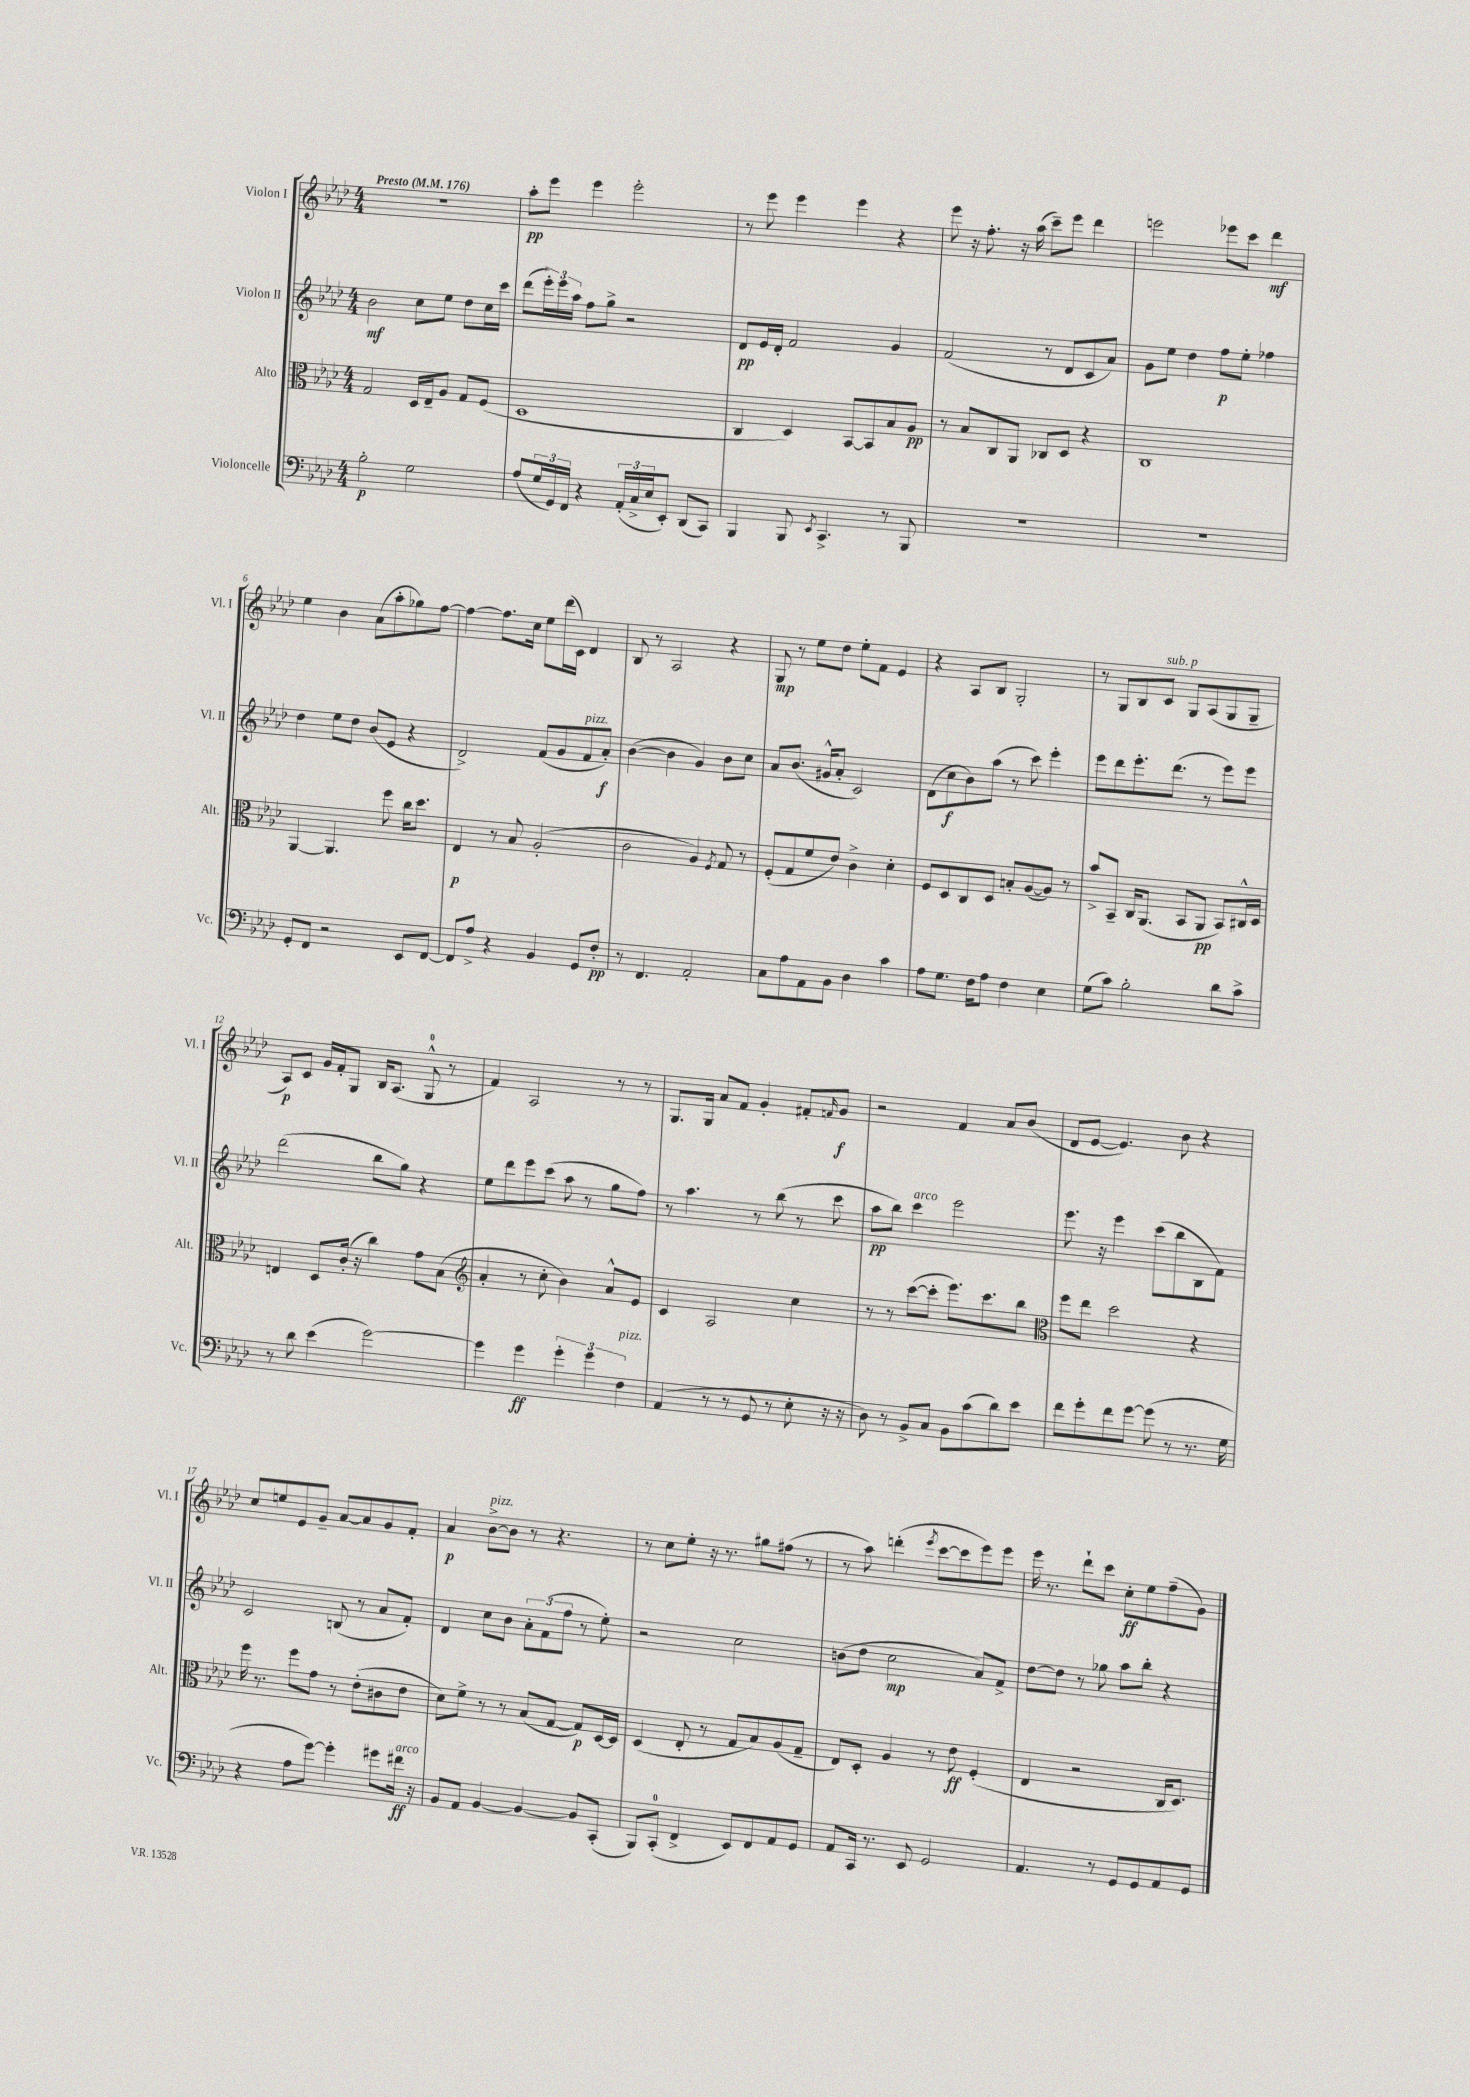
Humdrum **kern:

**kern	**dynam	**kern	**dynam	**kern	**dynam	**kern	**dynam
*part4	*part4	*part3	*part3	*part2	*part2	*part1	*part1
*staff4	*staff4	*staff3	*staff3	*staff2	*staff2	*staff1	*staff1
*I"Violoncelle	*	*I"Alto	*	*I"Violon II	*	*I"Violon I	*
*I'Vc.	*	*I'Alt.	*	*I'Vl. II	*	*I'Vl. I	*
*clefF4	*	*clefC3	*	*clefG2	*	*clefG2	*
*k[b-e-a-d-]	*	*k[b-e-a-d-]	*	*k[b-e-a-d-]	*	*k[b-e-a-d-]	*
*M4/4	*	*M4/4	*	*M4/4	*	*M4/4	*
*MM176	*	*MM176	*	*MM176	*	*MM176	*
=1	=1	=1	=1	=1	=1	=1	=1
!	!	!	!	!	!	!LO:TX:a:B:t=Presto	!
2B-'\	p	2G/	.	2b-\	mf	1r	.
2G\	.	16D-/LL	.	8cc\L	.	.	.
.	.	16E-~/J	.	.	.	.	.
.	.	8A-/J	.	8ee-\J	.	.	.
.	.	8G/L	.	8dd-\L	.	.	.
.	.	(8F/J	.	16cc\L	.	.	.
.	.	.	.	16ccc\JJ	.	.	.
=2	=2	=2	=2	=2	=2	=2	=2
(8A-/L	.	1D-	.	(8ddd-\L	.	8aa-'\L	pp
24G/L	.	.	.	24eee-'\L)	.	8eee-\J	.
24GG/)	.	.	.	24eee-\	.	.	.
24FF/JJ	.	.	.	24aa-\JJ	.	.	.
4r	.	.	.	8ff\L	.	4eee-\	.
.	.	.	.	8gg^\J	.	.	.
(24AA-'/LL	.	.	.	2r	.	2eee-'\	.
24C^/	.	.	.	.	.	.	.
24E-/J	.	.	.	.	.	.	.
8EE-'/J)	.	.	.	.	.	.	.
(8DD-/L	.	.	.	.	.	.	.
8CC/J)	.	.	.	.	.	.	.
=3	=3	=3	=3	=3	=3	=3	=3
4BBB-/	.	4C/	.	8d-/L	pp	8r	.
.	.	.	.	16e-/L	.	8eee-\	.
.	.	.	.	16d-'/JJ	.	.	.
8BBB-/	.	4D-/)	.	2f/	.	4eee-\	.
8qEE-/	.	.	.	.	.	.	.
4.CC^/	.	.	.	.	.	.	.
.	.	[8BB-/L	.	.	.	4eee-\	.
.	.	8BB-/]	.	.	.	.	.
8r	.	8B-/	.	4g/	.	4r	.
8BBB-/	.	8A-/J	pp	.	.	.	.
=4	=4	=4	=4	=4	=4	=4	=4
1r	.	8r	.	(2f/	.	8eee-\	.
.	.	8B-/L	.	.	.	16r	.
.	.	.	.	.	.	8.ff'\	.
.	.	8C/	.	.	.	.	.
.	.	8AA-/J	.	.	.	16r	.
.	.	.	.	.	.	(16aa-\	.
.	.	8C-X/L	.	8r	.	8ccc~\L)	.
.	.	8D-/J	.	8d-/L	.	8eee-\J	.
.	.	4r	.	8c/	.	4ddd-\	.
.	.	.	.	8a-/J)	.	.	.
=5	=5	=5	=5	=5	=5	=5	=5
1r	.	1C	.	8g\L	.	2eeen\	.
.	.	.	.	8ee-\J	.	.	.
.	.	.	.	4dd-\	.	.	.
.	.	.	.	8ff\L	p	8eee-X\L	.
.	.	.	.	8ee-'\J	.	8ccc\J	.
.	.	.	.	4ff-X\	.	4ddd-\	mf
!!LO:LB:g=z
=6	=6	=6	=6	=6	=6	=6	=6
8GG'/L	.	[4AA-/	.	4dd-\	.	4ee-\	.
8FF/J	.	.	.	.	.	.	.
2r	.	4.AA-/]	.	8ee-\L	.	4b-\	.
.	.	.	.	8dd-\J	.	.	.
.	.	.	.	(8b-/L	.	(8a-\L	.
.	.	8ff\	.	8e-/J	.	8aa-'\	.
8EE-/L	.	16cc\KL	.	4r	.	8gg-X\)	.
.	.	8.dd-\J	.	.	.	.	.
[8FF/J	.	.	.	.	.	[8ff\J	.
=7	=7	=7	=7	=7	=7	=7	=7
8FF/L]	.	4E-/	p	2d-^/)	.	4ff\_	.
8A-^/J	.	.	.	.	.	.	.
4r	.	8r	.	.	.	8.ff\L]	.
.	.	8B-/	.	.	.	.	.
.	.	.	.	.	.	16cc\Jk	.
4BB-/	.	(2A-'/	.	(8f/L	.	8ee-\L	.
.	.	.	.	8g/	.	(16ddd-\L	.
.	.	.	.	.	.	16c\JJ)	.
!	!	!	!	!LO:TX:a:i:t=pizz.	!	!	!
8GG/L	.	.	.	8f/	.	4d-/	.
8F'/J	pp	.	.	8a-'/J)	f	.	.
=8	=8	=8	=8	=8	=8	=8	=8
8r	.	2c\	.	([4b-\	.	8B-/	.
4.FF/	.	.	.	.	.	8r	.
.	.	.	.	4b-\]	.	2A-/	.
2AA-'/	.	4A-/)	.	4g/)	.	.	.
.	.	8qF/	.	.	.	.	.
.	.	8G/	.	8b-\L	.	4r	.
.	.	8r	.	8cc\J	.	.	.
=9	=9	=9	=9	=9	=9	=9	=9
8C\L	.	(8F'/L	.	8a-/L	.	8G/	mp
8A-\	.	8G/	.	(8.b-/J	.	8r	.
8AA-\	.	8f/	.	.	.	8ee-\L	.
.	.	.	.	16g#X^^/KL	.	.	.
8BB-\J	.	8e-/J)	.	8a-'/J	.	8dd-\J	.
4D-\	.	4c^\	.	2c/)	.	8ee-'\L	.
.	.	.	.	.	.	8f\J	.
4c\	.	4d-'\	.	.	.	4e-/	.
=10	=10	=10	=10	=10	=10	=10	=10
8A-\L	.	8F/L	.	(8d-\L	.	4r	.
8.G\J	.	8D-/	.	8cc\	f	.	.
.	.	8C/	.	8b-\)	.	8A-/L	.
16F\KL	.	.	.	.	.	.	.
8A-\J	.	8D-/J	.	(8aa-\J	.	8B-/J	.
4F\	.	8Bn'/L	.	8r	.	2G'/	.
.	.	([8A-/	.	8ccc\)	.	.	.
4E-\	.	8A-/J])	.	4eee-'\	.	.	.
.	.	8r	.	.	.	.	.
=11	=11	=11	=11	=11	=11	=11	=11
(8G\L	.	8b-^/L	.	8eee-\L	.	8r	.
8c\J)	.	8BB-~/J	.	8ddd-\	.	8G/L	.
2B-'\	.	16C/KL	.	8.eee-'\	.	8B-/	.
.	.	(8.AA-/J	.	.	.	.	.
!	!	!	!	!	!	!LO:TX:a:i:t=sub. p	!
.	.	.	.	.	.	8c/J	.
.	.	.	.	(8.ddd-\J	.	.	.
.	.	8BB-/L	.	.	.	8G/L	.
.	.	8AA-/J	pp	8r	.	(8A-/	.
8d-\L	.	8BB-/L)	.	8eee-\L)	.	8G/	.
8c^\J	.	16C#X^^/L	.	8eee-\J	.	8G~/J	.
.	.	16D-/JJ	.	.	.	.	.
!!LO:LB:g=z
=12	=12	=12	=12	=12	=12	=12	=12
8r	.	4En/	.	(2ddd-\	.	8A-/L)	p
8d-\	.	.	.	.	.	8c/J	.
(4e-\	.	8D-/L	.	.	.	16g/LL	.
.	.	.	.	.	.	16f'/J	.
.	.	(16c'/Jk	.	.	.	8G/J	.
.	.	16r	.	.	.	.	.
[2g\)	.	4cc\)	.	8bb-\L	.	16B-/KL	.
.	.	.	.	.	.	(8.A-/J	.
.	.	.	.	8gg\J)	.	.	.
.	.	8g\L	.	4r	.	8G^^/	.
.	.	(8B-\J	.	.	.	8r	.
=13	=13	=13	=13	=13	=13	=13	=13
*	*	*clefG2	*	*	*	*	*
4g\]	.	4a-'/	.	8ee-\L	.	4f/)	.
.	.	.	.	8ddd-\	.	.	.
4g\	ff	8r	.	8eee-\	.	2A-/	.
.	.	8cc'\	.	(8ccc\J	.	.	.
6g'\	.	4b-\)	.	8aa-\	.	.	.
.	.	.	.	8r	.	.	.
6g\	.	.	.	.	.	.	.
.	.	8a-^^/L	.	8gg\L	.	8r	.
!LO:TX:a:i:t=pizz.	!	!	!	!	!	!	!
6F\	.	.	.	.	.	.	.
.	.	8e-/J	.	8ff\J)	.	8r	.
=14	=14	=14	=14	=14	=14	=14	=14
(4AA-/	.	4c/	.	8r	.	8.G/L	.
.	.	.	.	4.aa-\	.	.	.
.	.	.	.	.	.	16G/Jk	.
8r	.	2A-/	.	.	.	8a-/L	.
8r	.	.	.	.	.	8f/J	.
8GG/	.	.	.	8r	.	4g'/	.
8r	.	.	.	(8bb-\	.	.	.
8E-'\	.	4cc\	.	8r	.	8f#X'/L	.
.	.	.	.	.	.	16qqfn/	.
16r	.	.	.	8ccc\	.	8g/J	f
16r	.	.	.	.	.	.	.
=15	=15	=15	=15	=15	=15	=15	=15
8D-\)	.	8r	.	8aa-\L	pp	2r	.
8r	.	8r	.	8bb-\J)	.	.	.
!	!	!	!	!LO:TX:a:i:t=arco	!	!	!
8BB-^/L	.	([8ccc\L	.	4ccc\	.	.	.
8C/J	.	8ccc'\J]	.	.	.	.	.
8BB-\L	.	8.eee-\L)	.	2eee-\	.	4f/	.
(8c\	.	.	.	.	.	.	.
.	.	8.ccc\	.	.	.	.	.
8d-\)	.	.	.	.	.	8a-/L	.
8e-\J	.	8bb-\J	.	.	.	(8b-/J	.
=16	=16	=16	=16	=16	=16	=16	=16
*	*	*clefC3	*	*	*	*	*
8f\L	.	8ff\L	.	8.eee-\	.	8d-/L	.
8g'\	.	8ee-\J	.	.	.	[8e-/J	.
.	.	.	.	16r	.	.	.
8f\	.	2dd-\	.	4eee-\	.	4.e-/])	.
[8g\J	.	.	.	.	.	.	.
(8g\]	.	.	.	(8ccc\L	.	.	.
8r	.	.	.	8bb-\	.	8b-\	.
8.r	.	4r	.	8B-\	.	4r	.
.	.	.	.	8f\J)	.	.	.
16G\	.	.	.	.	.	.	.
!!LO:LB:g=z
=17	=17	=17	=17	=17	=17	=17	=17
4r	.	16ff\	.	2c/	.	8cc/L	.
.	.	8.r	.	.	.	.	.
.	.	.	.	.	.	8een/	.
8A-\L	.	8ff\L	.	.	.	8e-/	.
[8g\J)	.	8g\J	.	.	.	8g~/J	.
4g'\]	.	8r	.	(8Bn/	.	[8a-/L	.
.	.	(8e-'\L	.	8r	.	8a-/]	.
8g#X\L	.	8c#X\	.	8a-/L	.	8g/	.
!LO:TX:a:i:t=arco	!	!	!	!	!	!	!
16f#X\Jk	ff	8e-\J	.	8f'/J)	.	8f'/J	.
16r	.	.	.	.	.	.	.
=18	=18	=18	=18	=18	=18	=18	=18
8BB-/L	.	8d-\L)	.	4d-/	.	4a-/	p
8AA-/J	.	8f^\J	.	.	.	.	.
!	!	!	!	!	!	!LO:TX:a:i:t=pizz.	!
[4BB-/	.	8r	.	8cc\L	.	[8b-^\L	.
.	.	8r	.	8b-\J	.	8b-\J]	.
4BB-/_	.	(8B-/L	.	12a-'\L	.	8r	.
.	.	.	.	(12f\	.	.	.
.	.	[8G/J	.	.	.	4.r	.
.	.	.	.	12ff\J	.	.	.
8BB-/L]	.	8G/L])	p	8r	.	.	.
(8CC'/J	.	[16D-/L	.	8ee-'\)	.	.	.
.	.	16D-/JJ]	.	.	.	.	.
=19	=19	=19	=19	=19	=19	=19	=19
8BBB-/L)	.	(4D-/	.	2r	.	8r	.
(8CC'/J	.	.	.	.	.	8cc\L	.
4FF^/	.	8E-'/	.	.	.	8ee-'\J	.
.	.	8r	.	.	.	16r	.
.	.	.	.	.	.	8.r	.
8EE-/L)	.	8G/L	.	2cc\	.	.	.
8FF/	.	8B-/)	.	.	.	8gg#X\L	.
8AA-/	.	(8A-/	.	.	.	(8ff#X\J	.
8GG/J	.	8G~/J	.	.	.	8r	.
=20	=20	=20	=20	=20	=20	=20	=20
8AA-/L	.	8E-/L)	.	(8bn\L	.	8r	.
16CC/Jk	.	8D-'/J	.	8dd-\J	.	8aa-\)	.
8.r	.	.	.	.	.	.	.
.	.	4A-/	.	2cc\	mp	(4dddn'\	.
8EE-/	.	.	.	.	.	.	.
.	.	.	.	.	.	8qeee-/	.
2GG/	.	8r	.	.	.	[8ccc\L	.
.	.	8e-\	ff	.	.	8ccc\]	.
.	.	(4F'/	.	8a-/L)	.	8eee-\)	.
.	.	.	.	8f^/J	.	8eee-\J	.
=21	=21	=21	=21	=21	=21	=21	=21
4.AA-/	.	4E-/	.	[8dd-\L	.	16eee-\	.
.	.	.	.	.	.	8.r	.
.	.	.	.	8dd-\J]	.	.	.
.	.	2r	.	8r	.	8ddd-`\L	.
8r	.	.	.	8gg-X\	.	8ccc\J	.
8GG/L	.	.	.	8aa-\L	.	8cc'\L	ff
8GG/	.	.	.	8bb-'\J	.	8ee-\	.
8AA-/	.	16C/KL	.	4r	.	(8ff~\	.
.	.	8.D-/J)	.	.	.	.	.
8GG/J	.	.	.	.	.	8g\J)	.
==	==	==	==	==	==	==	==
*-	*-	*-	*-	*-	*-	*-	*-
